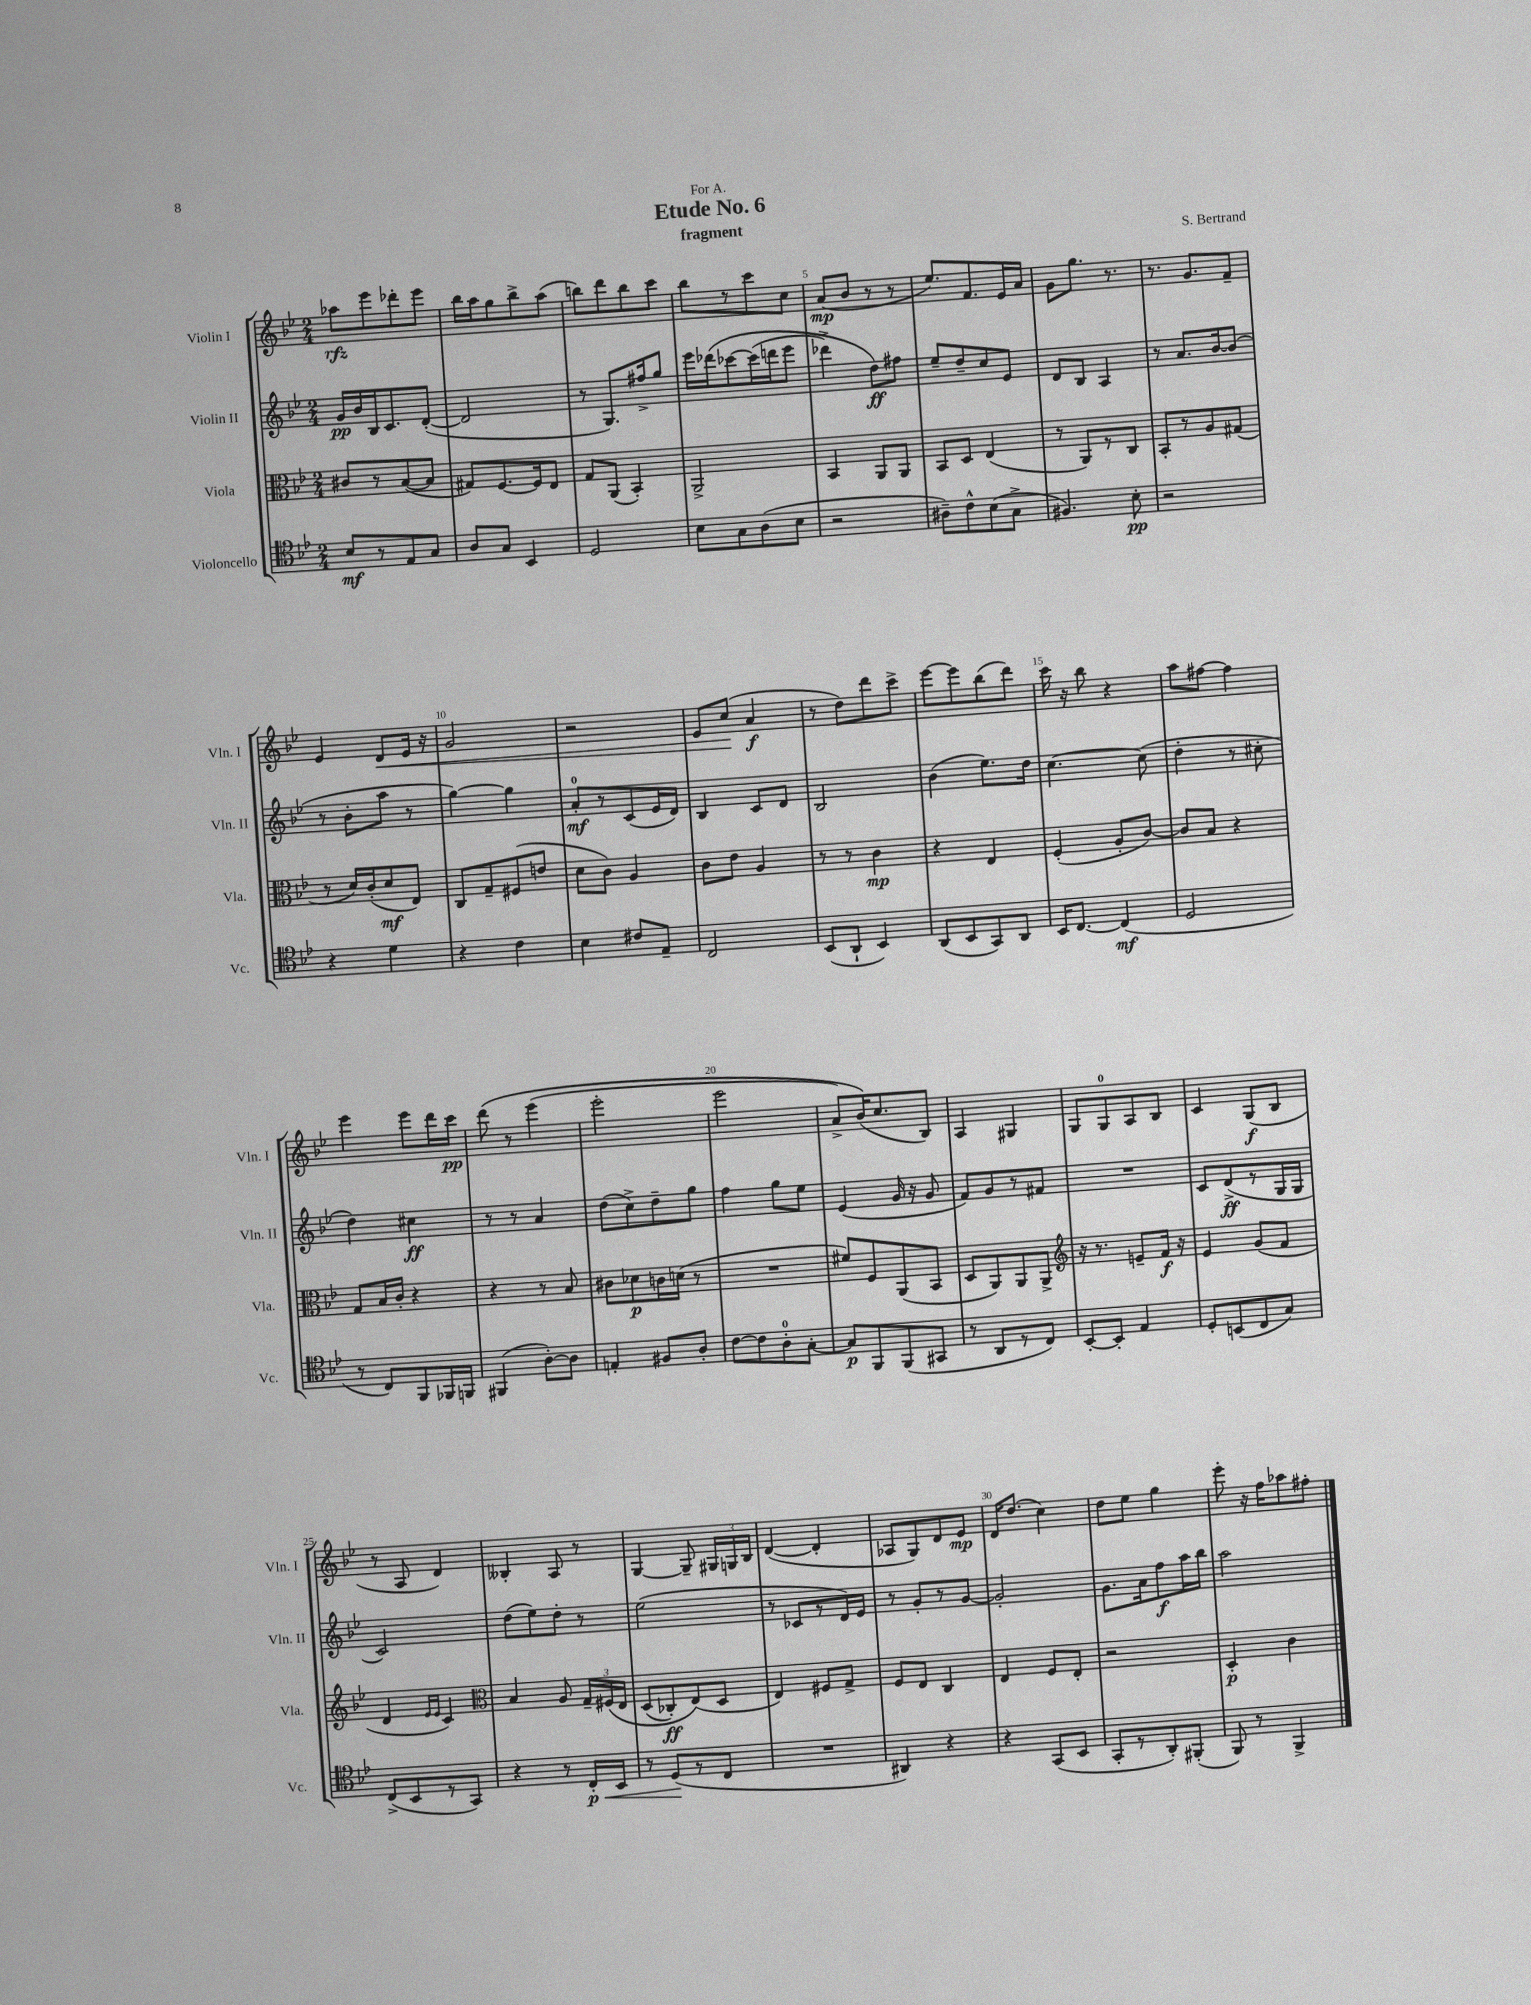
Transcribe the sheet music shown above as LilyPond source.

\header { title = "Etude No. 6" composer = "S. Bertrand" subtitle = "fragment" dedication = "For A." }
<<
\new StaffGroup <<
\new Staff = "s0" \with { instrumentName = "Violin I" shortInstrumentName = "Vln. I" } {
    \clef treble \key bes \major \numericTimeSignature \time 2/4
    \autoBeamOff aes''8[\rfz ees'''8 des'''8-. ees'''8] |
    bes''16[ a''16 g''8 bes''8-> a''8]( |
    b''8[) d'''8 b''8 c'''8] |
    bes''8[ r8 c'''8 c''8] |
    a'8[\mp( bes'8] r8 r8 |
    ees''8.[) f'8. ees'16 a'16] |
    g'8[ g''8.] r8. |
    r8. g'8.[ f'8]-- |
    ees'4 d'8[\< ees'16] r16 |
    g'2 |
    r2 |
    ees'8[ c''8]\!( a'4\f |
    r8 d''8[) d'''8 c'''8]-> |
    ees'''8[~ ees'''8 bes''8( d'''8]) |
    c'''16 r16 bes''8 r4 |
    a''8[ fis''8]~ fis''4 |
    ees'''4 ees'''8[ d'''16 c'''16]\pp |
    d'''8\( r8 ees'''4( |
    ees'''2-. |
    ees'''2 |
    a'8[->) bes'16(\) c''8. bes8]) |
    a4 gis4 |
    g8[ g8-0 a8 bes8] |
    c'4 g8[\f( bes8] |
    r8 a8 d'4) |
    beses4-. a8 r8 |
    g4~ g8-- \tuplet 3/2 { gis16[ g16 bes16] } |
    d'4~( d'4-. |
    aes8[ g8) d'8 ees'8]\mp |
    d'16[ d''8.]( c''4) |
    d''8[ ees''8] g''4 |
    ees'''8-. r16 f''16[ aes''8 fis''8]-. \bar "|." |
}
\new Staff = "s1" \with { instrumentName = "Violin II" shortInstrumentName = "Vln. II" } {
    \clef treble \key bes \major \numericTimeSignature \time 2/4
    \autoBeamOff g'16[\pp bes'16 bes16 c'8. d'8]~-.( |
    d'2 |
    r8 g8.[) fis''16-> g''8] |
    ees'''16[ des'''16\( ces'''8~ ces'''16( d'''16 ees'''8] |
    des'''4->) d''8[\ff\) fis''8] |
    ees''8[-- d''8-- c''8 ees'8] |
    d'8[ bes8] a4 |
    r8 a'8.[ bes'16~ bes'8]( |
    r8 bes'8[-. a''8] r8 |
    g''4~) g''4 |
    a'8[-0-.\mf r8 c'8( ees'16 d'16]) |
    bes4 c'8[ d'8] |
    bes2 |
    bes'4( ees''8.[) d''16] |
    c''4.~ c''8( |
    d''4-. r8 cis''8-. |
    d''4) cis''4\ff |
    r8 r8 a'4 |
    d''8[( c''8->) d''8-- g''8] |
    f''4 g''8[ ees''8] |
    ees'4( g'16 r16 g'8 |
    f'8[) g'8 r8 fis'8] |
    R2 |
    c'8[ d'8->\ff( r8 g16 g16] |
    c'2) |
    d''8[( ees''8) d''8]-. r8 |
    ees''2( |
    r8 ces'8[ r8 d'16) ees'16] |
    r8 g'8[-. r8 g'8]~ |
    g'2-. |
    g'8.[ a'16 f''8\f a''16 bes''16] |
    a''2 \bar "|." |
}
\new Staff = "s2" \with { instrumentName = "Viola" shortInstrumentName = "Vla." } {
    \clef alto \key bes \major \numericTimeSignature \time 2/4
    \autoBeamOff cis'8[ r8 bes8~( bes8] |
    gis8[) f8.~ f16 ees8] |
    g8[ a,8]( bes,4-.) |
    a,2-> |
    bes,4 a,8[ a,8] |
    bes,8[ d8] ees4( |
    r8 a,8[) r8 c8] |
    bes,8[-. r8 a8 gis8]( |
    r8 d'16[) c'16-.( d'8\mf ees8]) |
    c8[ g8-- fis8( e'8] |
    d'8[ c'8]) a4 |
    c'8[ ees'8] a4 |
    r8 r8 c'4\mp |
    r4 ees4 |
    f4-.( a8[-. c'8]~) |
    c'8[ bes8] r4 |
    g8[ bes16 c'16]-. r4 |
    r4 r8 bes8 |
    cis'8[ des'8\p c'16 d'16]( r8 |
    R2 |
    fis'8[) f8 a,8( bes,8] |
    d8[ a,8) a,8 a,8]-> |
    \clef treble r16 r8. e'8[-- f'16]\f r16 |
    ees'4 g'8[( f'8] |
    d'4 \grace { ees'16[ ees'16] } c'4) |
    \clef alto bes4 a8 \tuplet 3/2 { g16[-- fis16\( ees16] } |
    d8[( ces8-.\ff) ees8(\) d8] |
    ees4) fis8[ g8]-> |
    f8[ ees8] c4 |
    ees4 f8[ ees8]-. |
    r2 |
    d4-.\p c'4 \bar "|." |
}
\new Staff = "s3" \with { instrumentName = "Violoncello" shortInstrumentName = "Vc." } {
    \clef tenor \key bes \major \numericTimeSignature \time 2/4
    \autoBeamOff bes8[\mf r8 ees8 g8] |
    a8[ g8] bes,4 |
    d2 |
    bes8[ g8 a8( bes8] |
    r2 |
    ais8[--) c'8-^ bes8( g8]-> |
    fis4.) bes8-.\pp |
    r2 |
    r4 d'4 |
    r4 c'4 |
    bes4 cis'8[ ees8]-- |
    c2 |
    bes,8[( a,8]-! bes,4) |
    a,8[( bes,8 g,8) a,8] |
    bes,16[ c8.]~ c4\mf( |
    d2 |
    r8 c8[) f,8 fes,16 f,16] |
    fis,4( a8[~-.) a8] |
    e4-. fis8[ a8]-. |
    c'8[~ c'8 a8-0-. g8]~-. |
    g8[\p f,8 f,8( gis,8] |
    r8 a,8[ r8 c8]) |
    bes,8[~-. bes,8]-. ees4 |
    d8[-. b,8( c8 g8]) |
    c8[->( bes,8 r8 g,8]) |
    r4 r8 c16[-.\p\< bes,16] |
    r8 d8[\!( r8 c8] |
    R2 |
    ais,4) r4 |
    r4 g,8[( bes,8] |
    g,8[-. r8 a,8-.) fis,8]-.( |
    f,8) r8 f,4-> \bar "|." |
}
>>
>>
\layout { \context { \Score \override BarNumber.break-visibility = ##(#f #t #t) barNumberVisibility = #(every-nth-bar-number-visible 5) } }
